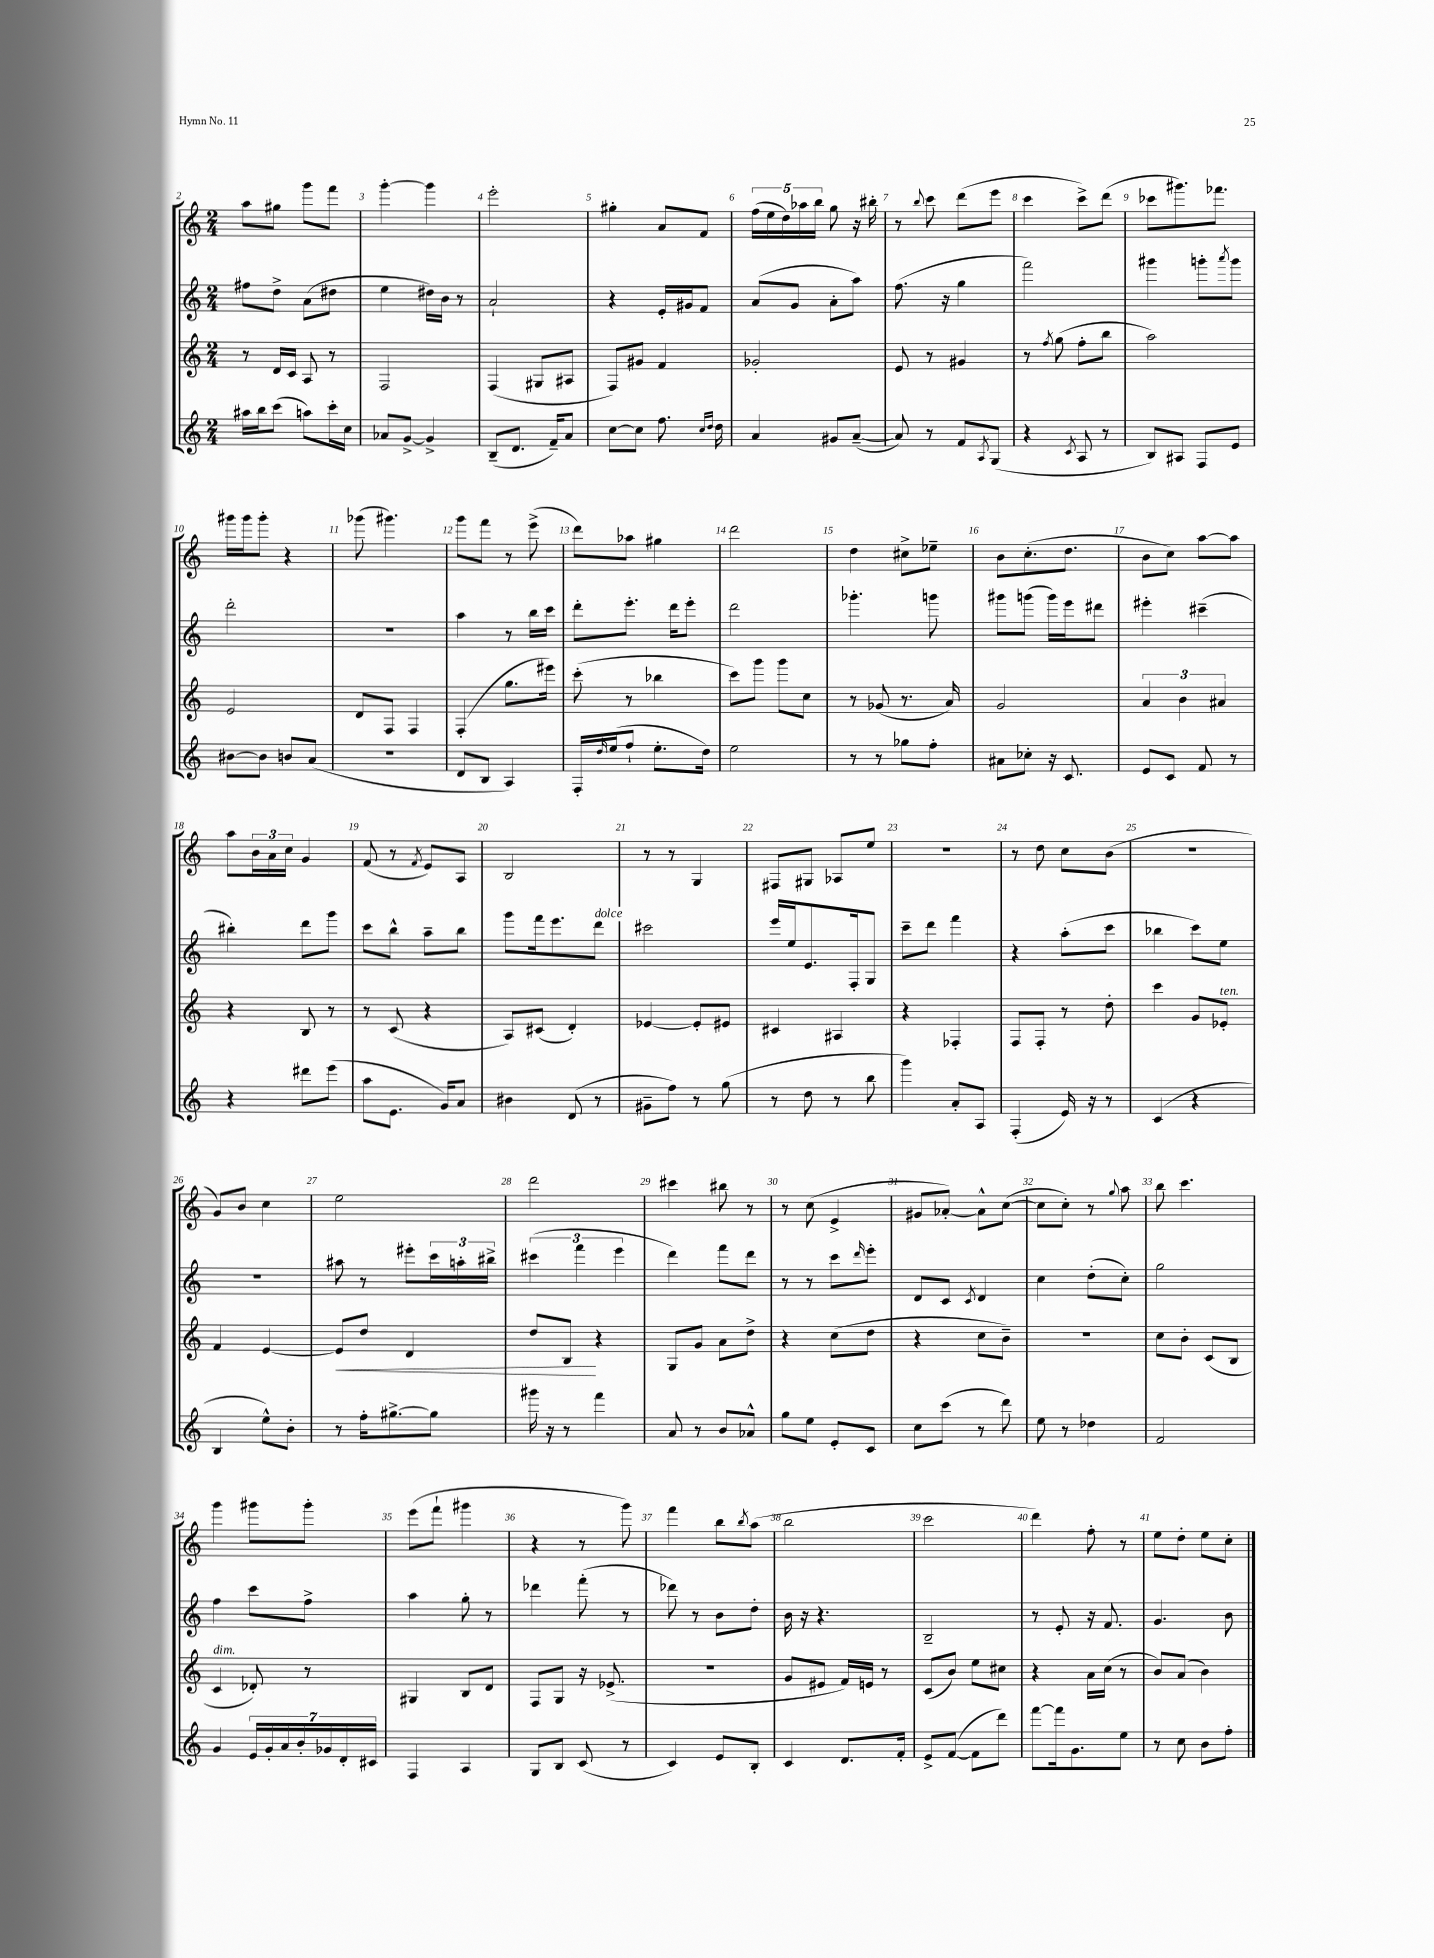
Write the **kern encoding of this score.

**kern	**kern	**kern	**kern
*staff4	*staff3	*staff2	*staff1
*clefG2	*clefG2	*clefG2	*clefG2
*k[]	*k[]	*k[]	*k[]
*M2/4	*M2/4	*M2/4	*M2/4
16aa#\LL	8r	8ff#\L	8aa\L
16bb\J	.	.	.
(8ccc\J	16d/LL	8dd^\J	8gg#\J
.	16c/JJ	.	.
8aa\L)	8A/	(8a\L	8ggg\L
16ccc'\L	8r	8dd#\J	8fff\J
16cc\JJ	.	.	.
=	=	=	=
8a-/L	2F/	4ee\	[4ggg'\
[8g^/J	.	.	.
4g^/]	.	16dd#\LL)	4ggg\]
.	.	16b\JJ	.
.	.	8r	.
=	=	=	=
(8B~/L	(4F/	2a`/	2eee'\
8.d/J	.	.	.
.	8G#/L	.	.
16f~/LK)	.	.	.
8a/J	8A#/J	.	.
=	=	=	=
[8cc\L	8F/L)	4r	4gg#'\
8cc\]J	8g#/J	.	.
8.ff\	4f/	16e'/LL	8a/L
.	.	16g#/J	.
.	.	8f/J	8f/J
16qqcc/LL	.	.	.
16qqdd/JJ	.	.	.
16dd\	.	.	.
=	=	=	=
4a/	2g-'/	(8a/L	(20ff\LL
.	.	.	20ee\
.	.	.	20dd\)
.	.	8g/J	.
.	.	.	20aa-\
.	.	.	20bb\JJ
8g#/L	.	8a'\L	8gg\
([8a~/J	.	8aa\J)	16r
.	.	.	16bb#'\
=	=	=	=
8a/])	8e/	(8.ff\	8r
.	.	.	8qqbb/
8r	8r	.	8ccc\
.	.	16r	.
8f/L	4g#/	4gg\	(8ddd\L
8qA/	.	.	.
(8G/J	.	.	8eee\J
=	=	=	=
4r	8r	2fff\)	4ccc\
.	8qff/	.	.
.	(8gg\	.	.
8qc/	.	.	.
8A/	8ff'\L	.	8ccc^\L)
8r	8bb\J	.	(8ddd\J
=	=	=	=
8B/L)	2aa\)	4ggg#\	8ccc-\L
8A#/J	.	.	8.ggg#\)
8F/L	.	8ggg'\L	.
.	.	.	8.fff-\J
.	.	8qaaa/	.
8e/J	.	8ggg\J	.
=	=	=	=
[8b#\L	2e/	2ddd'\	16ggg#\LL
.	.	.	16ggg#\J
8b#\]J	.	.	8ggg#'\J
8b/L	.	.	4r
(8a/J	.	.	.
=	=	=	=
2r	8d/L	2r	(8ggg-\
.	8F/J	.	4.ggg#\)
.	4F/	.	.
=	=	=	=
8d/L	(4F'/	4aa\	8ggg\L
8B/J	.	.	8fff\J
4A/)	8.gg\L	8r	8r
.	.	16bb\LL	(8eee^\
.	16eee#\Jk)	16ccc\JJ	.
=	=	=	=
16F'/LL	(8ccc'\	8ddd'\L	8ddd\L)
16qqdd/	.	.	.
(16ee/J	.	.	.
8ff`/J	8r	8.eee'\J	8aa-\J
8.ee'\L	4bb-\	.	4gg#\
.	.	16ddd\LK	.
.	.	8eee'\J	.
16dd\Jk)	.	.	.
=	=	=	=
2ee\	8ccc\L)	2ddd\	2ddd\
.	8ggg\J	.	.
.	8ggg\L	.	.
.	8cc\J	.	.
=	=	=	=
8r	8r	4.ggg-'\	4dd\
8r	(8g-/	.	.
8gg-\L	8.r	.	8cc#^\L
8ff'\J	.	8ggg\	8ee-~\J
.	16a/)	.	.
=	=	=	=
8a#\L	2g/	8ggg#\L	8b\L
8cc-'\J	.	(8ggg\J	(8.cc'\
16r	.	16ggg\LL)	.
8.c/	.	16eee\J	8.dd\J
.	.	8ddd#\J	.
=	=	=	=
8e/L	6a/	4eee#'\	8b\L
8c/J	.	.	8cc\J)
.	6b\	.	.
8f/	.	(4ccc#~\	[8aa\L
.	6a#/	.	.
8r	.	.	8aa\]J
=	=	=	=
4r	4r	4bb#'\)	8aa\L
.	.	.	24b\L
.	.	.	24a\
.	.	.	24cc\JJ
8ddd#\L	8B/	8ddd\L	4g/
(8eee\J	8r	8ggg\J	.
=	=	=	=
8aa\L	8r	8ccc\L	(8f/
8.e\J	(8c/	8bb^^\J	8r
.	.	.	8qf/
.	4r	8aa~\L	8e/L)
16g/LK)	.	.	.
8a/J	.	8bb\J	8A/J
=	=	=	=
4b#\	8A/L)	8ggg\L	2B/
.	(8c#/J	16fff\k	.
.	.	8.eee\	.
(8d/	4d'/)	.	.
8r	.	8ddd\J	.
=	=	=	=
8g#~\L	[4e-/	2ccc#\	8r
8ff\J)	.	.	8r
8r	8e-'/]L	.	4G/
(8gg\	8e#/J	.	.
=	=	=	=
8r	4c#/	16eee/LL	8F#/L
.	.	16ee/J	.
8dd\	.	8.e/	8G#/J
8r	4A#/	.	8A-/L
.	.	16F'/k	.
8bb\	.	8G/J	8ee/J
=	=	=	=
4ggg\)	4r	8ccc~\L	2r
.	.	8ddd\J	.
8a'/L	4F-'/	4fff\	.
8A/J	.	.	.
=	=	=	=
(4F'/	8F/L	4r	8r
.	8F'/J	.	8dd\
16e/)	8r	(8aa'\L	8cc\L
16r	.	.	.
8r	8dd'\	8ccc\J	(8b\J
=	=	=	=
(4c/	4ccc\	4bb-\	2r
4r	8g/L	8ccc\L)	.
.	8e-'/J	8ee\J	.
=	=	=	=
4B/	4f/	2r	8g/L)
.	.	.	8b/J
8ee^^\L)	[4e/	.	4cc\
8b'\J	.	.	.
=	=	=	=
8r	8e/]L	8aa#\	2ee\
16ff'\LK	8dd/J	8r	.
[8.gg#^\	.	.	.
.	4d/	8eee#'\L	.
8gg#\]J	.	24ccc\L	.
.	.	24aa'\	.
.	.	24bb#^\JJ	.
=	=	=	=
16ggg#\	8dd/L	(6ccc#\	2ddd\
16r	.	.	.
8r	8B/J	.	.
.	.	6fff\	.
4fff\	4r	.	.
.	.	6eee\	.
=	=	=	=
8a/	8G/L	4ddd\)	4ccc#\
8r	8g/J	.	.
8b/L	8a\L	8fff\L	8bb#\
8a-^^/J	8dd^\J	8ddd\J	8r
=	=	=	=
8gg\L	4r	8r	8r
8ee\J	.	8r	(8cc\
8e'/L	(8cc\L	8ccc\L	4e^/
.	.	16qqddd/	.
8c/J	8dd\J	8eee'\J	.
=	=	=	=
8cc\L	4r	8d/L	8g#/L
(8ccc\J	.	8c/J	[8a-'/J)
.	.	8qc/	.
8r	8cc\L	4d/	8a-^^\]L
8ddd\)	8b~\J)	.	([8cc\J
=	=	=	=
8ee\	2r	4cc\	8cc\]L
8r	.	.	8cc'\J)
4dd-\	.	(8dd'\L	8r
.	.	.	8qqgg/
.	.	8cc'\J)	8aa\
=	=	=	=
2f/	8cc\L	2gg\	8bb\
.	8b'\J	.	4.ccc\
.	(8c/L	.	.
.	8B/J	.	.
=	=	=	=
4g/	4c/	4ff\	4ggg\
28e/LL	8d-'/)	8ccc\L	8ggg#\L
28g'/	.	.	.
28a/	.	.	.
28b'/	.	.	.
.	8r	8ff^\J	8ggg#'\J
28g-/	.	.	.
28d'/	.	.	.
28c#/JJ	.	.	.
=	=	=	=
4F/	4G#/	4aa\	(8eee\L
.	.	.	8fff`\J
4A/	8B/L	8gg'\	4ggg#\
.	8d/J	8r	.
=	=	=	=
8G/L	8F/L	4ddd-\	4r
8B/J	8G/J	.	.
(8c/	16r	(8fff'\	8r
.	(8.e-^/	.	.
8r	.	8r	8ggg\)
=	=	=	=
4c/)	2r	8ddd-\)	4fff\
.	.	8r	.
8e/L	.	8b\L	8bb\L
.	.	.	8qbb/
8B'/J	.	8dd'\J	(8aa\J
=	=	=	=
4c/	8g/L	16b\	2bb\
.	.	16r	.
.	8e#/J	4.r	.
8.d/L	16f/LL)	.	.
.	16e/JJ	.	.
.	8r	.	.
16f'/Jk	.	.	.
=	=	=	=
8e^/L	(8c/L	2B~/	2ccc\
([8f/J	8b/J)	.	.
8f\]L	8ee\L	.	.
8ddd\J)	8cc#\J	.	.
=	=	=	=
[8fff\L	4r	8r	4ddd\)
16fff\]k	.	8e'/	.
8.g\	.	.	.
.	16a\LL	16r	8ff'\
.	(16cc\JJ	8.f/	.
8ee\J	8r	.	8r
=	=	=	=
8r	8b/L)	4.g/	8ee\L
8cc\	(8a/J	.	8dd'\J
8b\L	4b\)	.	8ee\L
8ff'\J	.	8b\	8cc'\J
==	==	==	==
*-	*-	*-	*-
